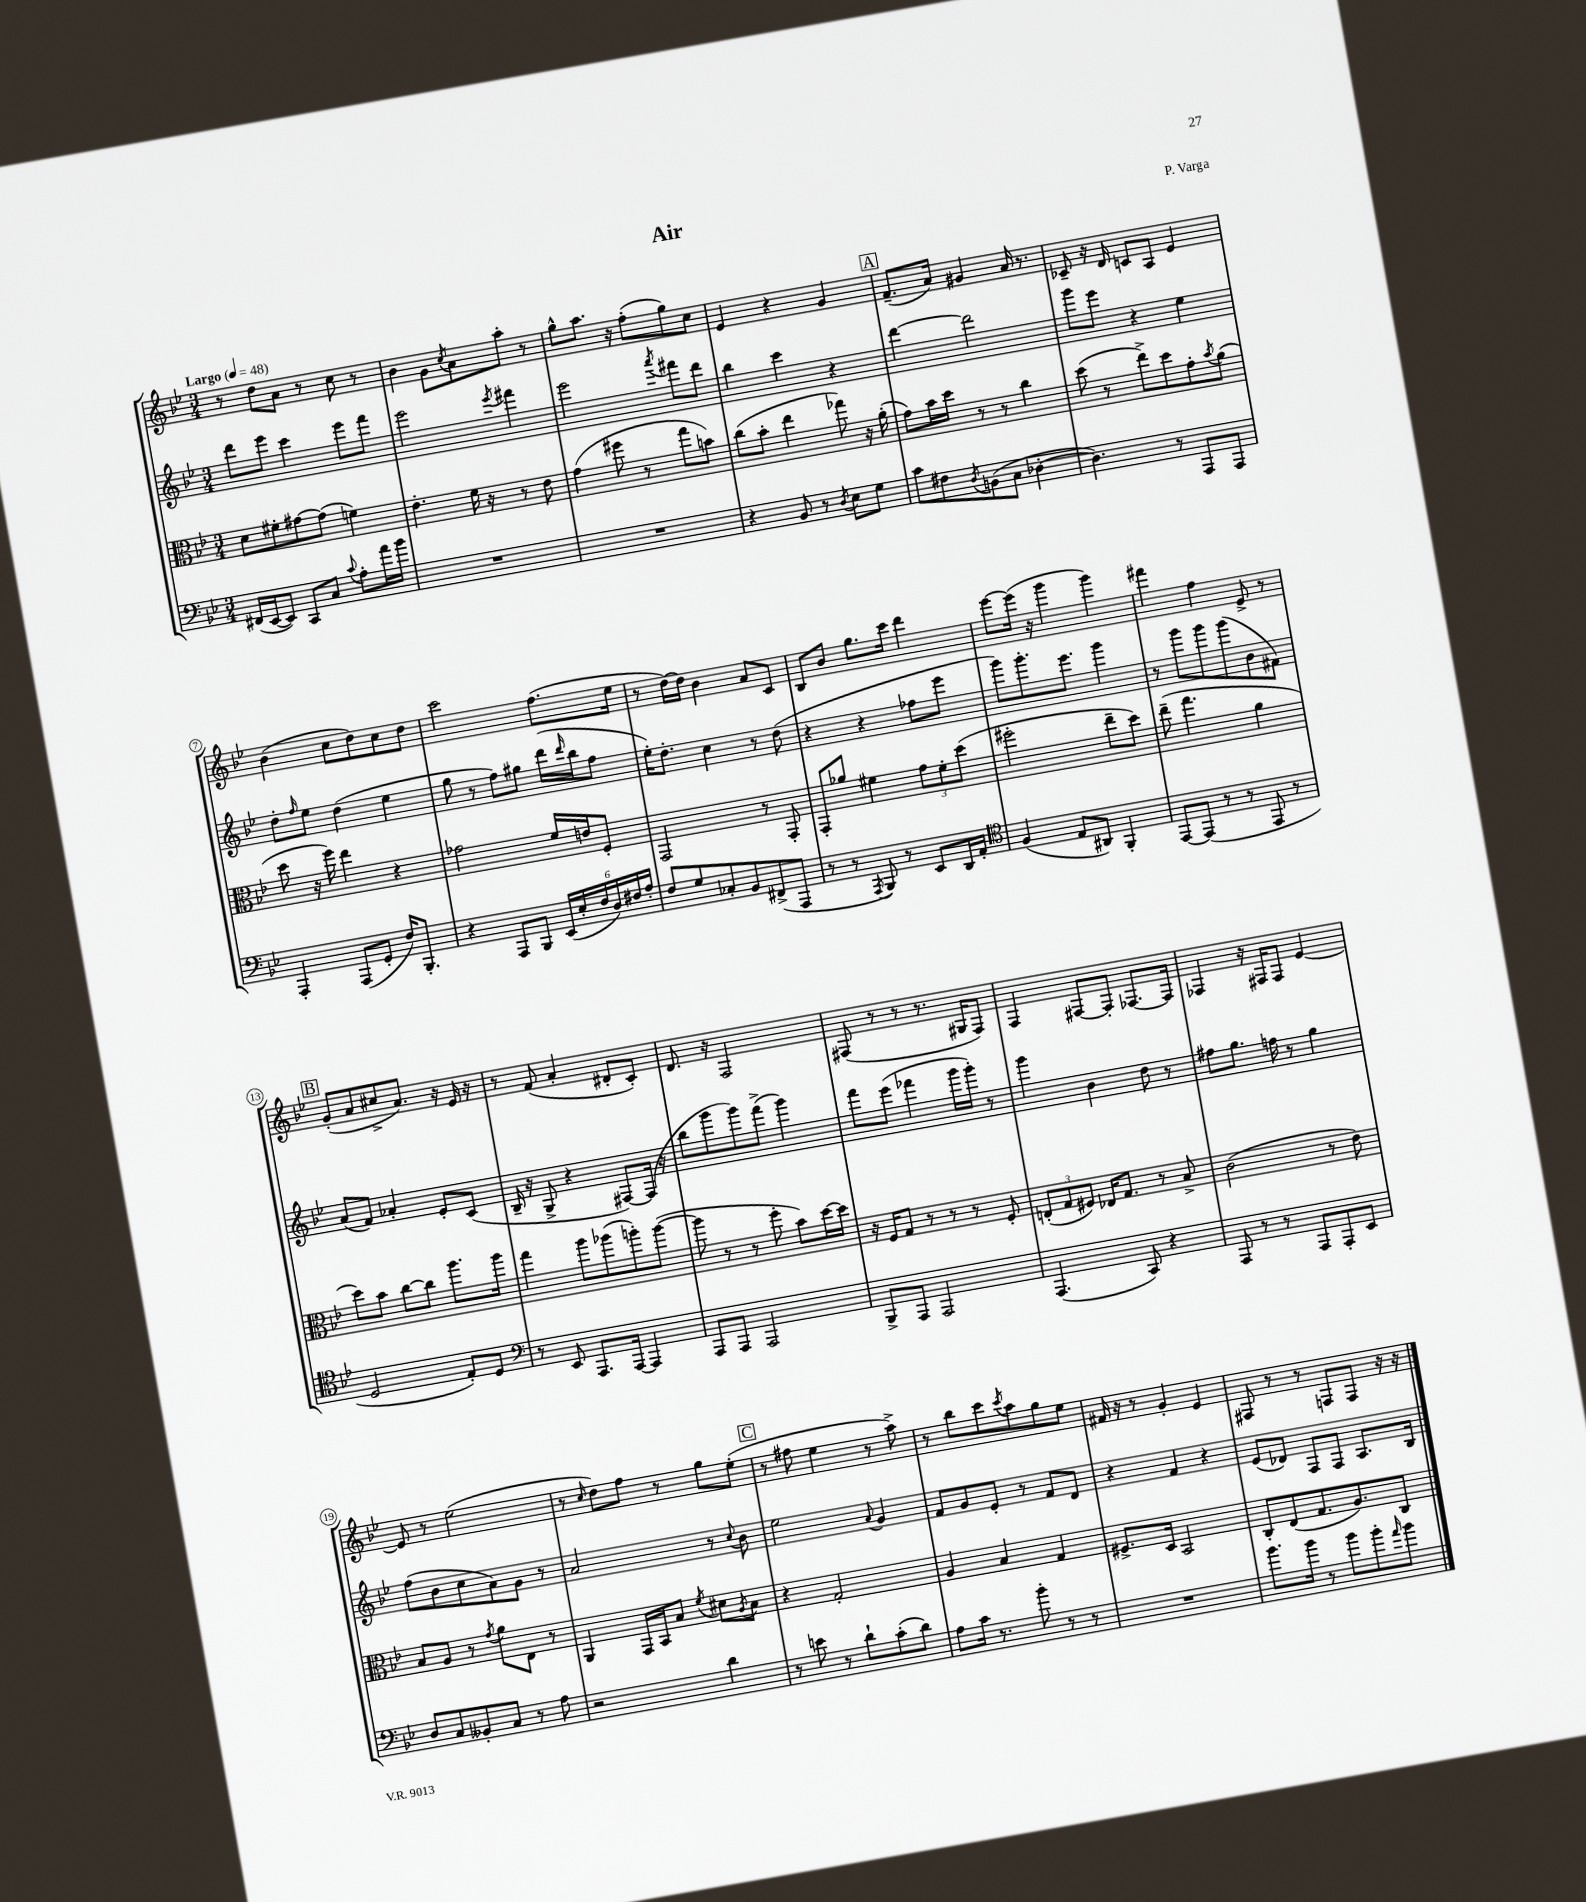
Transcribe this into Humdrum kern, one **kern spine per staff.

**kern	**kern	**kern	**kern
*part4	*part3	*part2	*part1
*staff4	*staff3	*staff2	*staff1
*clefF4	*clefC3	*clefG2	*clefG2
*k[b-e-]	*k[b-e-]	*k[b-e-]	*k[b-e-]
*M3/4	*M3/4	*M3/4	*M3/4
*MM48	*MM48	*MM48	*MM48
=1	=1	=1	=1
!	!	!	!LO:TX:a:B:t=Largo
(16FF#X/LL	8d\L	8ddd\L	8r
[16EE-/J	.	.	.
8EE-/J])	8f#X'\	8eee-\J	8dd\L
8CC/L	[8g#X\	4ccc\	8a\J
8C/J	(8g#\J]	.	8r
8qqc/	.	.	.
8A'\L	4fn\)	8eee-\L	8cc\
16a\L	.	8fff\J	8r
16b-\JJ	.	.	.
=2	=2	=2	=2
2.r	4.e-'\	2eee-\	4b-\
.	.	.	8g\L
.	.	.	8qcc/
.	16f\	.	8a\
.	16r	.	.
.	.	8qeee-/	.
.	8r	4fff#X\	8aa'\J
.	8e-\	.	8r
=3	=3	=3	=3
2.r	(4g\	2eee-\	8gg^^\L
.	.	.	8.aa\J
.	8ff#X\	.	.
.	.	.	16r
.	8r	.	(8ff'\L
.	.	8qaaa/	.
.	8gg\L	8fff#X\L	8gg\)
.	8bn\J)	8ddd\J	8cc\J
=4	=4	=4	=4
4r	(8cc\L	4bb-\	4e-/
.	8b-'\J	.	.
8BB-/	4ee-\	4ccc\	4r
8r	.	.	.
8qD/	.	.	.
8E-\L	8gg-X\)	4r	4g/
8G\J	16r	.	.
.	(16a'\	.	.
!!LO:REH:place=s1:t=A
=5	=5	=5	=5
8c\L	8g\L)	[4ddd\	(8.f~/L
8F#X\	16b-\L	.	.
.	16dd\JJ	.	16a/Jk)
8qD/	.	.	.
(8BBn\	8r	2ddd\]	4g#X/
8C\J	8r	.	.
[4D-X'\	4cc\	.	16a/
.	.	.	8.r
=6	=6	=6	=6
4.D-\])	(8dd\	8ggg\L	8c-X~/
.	8r	8eee-\J	16r
.	.	.	16d/
.	8ee-^\L)	4r	8cn/L
8r	8dd\	.	8A/J
8AAA/L	8g'\	4ee-\	4e-/
.	8qb-/	.	.
8AAA/J	(8a\J	.	.
!!LO:LB:g=z
=7	=7	=7	=7
4AAA'/	8dd\	8dd'\L	(4b-\
.	.	16qqff/	.
.	16r	8ee-\J	.
.	16ff\)	.	.
(8AAA/L	4ee-\	(4dd\	8cc\L
8GG'/J	.	.	8dd\)
16F/KL)	4r	4ee-\	8cc\
8.BBB-'/J	.	.	.
.	.	.	8dd\J
=8	=8	=8	=8
4r	2g-X\	8gg\	2ccc\
.	.	8r	.
8AAA/L	.	8ff\L)	.
8BBB-/J	.	8gg#X\J	.
(24EE-/LL	16f/LL	(16ddd\LL	(8.ff\L
24E-'/	.	.	.
.	.	16qqddd/	.
.	16en/J	16bb-\J	.
24F/	.	.	.
24D/)	8F'/J	8ff\J	.
24F#X/	.	.	.
.	.	.	16ee-\Jk
24A'/JJ	.	.	.
=9	=9	=9	=9
8F/L	2GG/	16ee-'\KL)	8r
.	.	8.dd'\J	.
8G/	.	.	[16dd\LL)
.	.	.	16dd\JJ]
8C-X'/	.	4cc\	4b-\
8BB-/	.	.	.
(8FF#X^/	8r	8r	8a/L
8AAA/J	8GG'/	(8dd\	8c/J
=10	=10	=10	=10
8r	8GG'/L	4r	8B-/L
8r	8a-X/J	.	8b-/J
8qAAA/	.	.	.
8BBB-/)	4f#X\	4r	8.gg\L
8r	.	.	.
.	.	.	16ccc\Jk
8EE-/L	12g\L	8ff-X\L	4ddd\
.	12f#'\	.	.
16DD/L	.	8eee-\J	.
.	(12dd\J	.	.
16AA'/JJ	.	.	.
=11	=11	=11	=11
*clefC4	*	*	*
(4F/	2ff#X'\	8ggg\L)	[8eee-\L
.	.	8.ggg'\	(16eee-\Jk]
.	.	.	16r
8E-/L	.	.	4ggg\
.	.	8.eee-\J	.
8AA#X/J)	.	.	.
4FF'/	8ee-~\L	4ggg\	4ggg\)
.	8dd\J)	.	.
=12	=12	=12	=12
[8EE-/L	(8ee-~\	8r	4fff#X\
(8EE-/J]	4.gg\	8ggg\L	.
8r	.	8ggg\	4ff\
8r	.	(8ggg\	.
8EE-/	4a\	8b-\	8e-^/
8r	.	8f#X\J)	8r
!!LO:LB:g=z
!!LO:REH:place=s1:t=B
=13	=13	=13	=13
2D/	8dd\L)	(8a/L	(8g'/L
.	8b-\J	8f/J)	8a/
.	[8cc\L	4a-X'/	8cc#X^/
.	8cc\J]	.	8.a/J)
8E-'/L)	8.aa\L	8e-'/L	.
.	.	.	16r
8D/J	.	(8c/J	16e-/
.	16aa\Jk	.	16r
=14	=14	=14	=14
*clefF4	*	*	*
8r	4gg\	16B-~/	8r
.	.	16r	.
8EE-/	.	8G^/	(8f/
8.AAA/L	8aa\L	4r	4a'/
.	(8aa-X\	.	.
[16AAA/Jk	.	.	.
4AAA/]	8aan'\)	[8F#X/L)	8d#X'/L
.	([8aa\J	(16F#/Jk]	8c'/J)
.	.	16r	.
=15	=15	=15	=15
8AAA/L	8aa\]	8bb-\L	8.d/
8AAA/J	8r	8ggg\	.
.	.	.	16r
2AAA/	8r	8ggg\)	2F/
.	8ff'\	(8fff^\J	.
.	8b-\L)	4ggg\)	.
.	[16dd\L	.	.
.	16dd\JJ]	.	.
=16	=16	=16	=16
8BBB-^/L	16r	8fff\L	(8F#X/
.	16F/KL	.	.
8AAA/J	8G/J	(8eee-\J	8r
2AAA/	8r	4fff-X\	8r
.	8r	.	8.r
.	8r	16ggg\LL	.
.	.	16ggg'\JJ)	16G#X/KL
.	8F'/	8r	8F#/J)
=17	=17	=17	=17
(4.AAA/	(12En'/L	4ggg\	4F/
.	12G/	.	.
.	12F#X/J)	.	.
.	16E-X/KL	4b-\	[8F#X/L
.	8.G/J	.	.
8CC/)	.	.	8F#'/J]
4r	8r	8dd\	[8.F-X/L
.	8B-^/	8r	.
.	.	.	16F-/Jk]
=18	=18	=18	=18
8AAA/	(2c\	8ff#X\L	4F-X/
8r	.	8.gg\J	.
8r	.	.	16r
.	.	16ffn\	16F#X/KL
8AAA/L	.	8r	8F#/J
8AAA'/	8r	4gg\	[4e-/
8EE-/J	8e-\)	.	.
!!LO:LB:g=z
=19	=19	=19	=19
8D/L	8B-/L	(8ff\L	8e-/]
8C/	8A/J	8b-\	8r
8BB--X'/	8r	8cc\	(2ee-\
.	8qg/	.	.
8C/J	8a\L	8a\)	.
8r	8E-\J	8g\J	.
8A\	8r	8r	.
=20	=20	=20	=20
2r	4AA/	2a/	8r
.	.	.	16qqcc/
.	.	.	8dd\L)
.	16GG/LL	.	8ff\J
.	16BB-/J	.	.
.	8B-/J	.	8r
.	8qf/	.	.
4d\	8d#X\L	8r	8gg\L
.	8qA/	8qqcc/	.
.	8B-\J	8b-\	(8ee-'\J
!!LO:REH:place=s1:t=C
=21	=21	=21	=21
8r	4r	2ee-\	8r
8en\	.	.	8ff#X\
8r	2G'/	.	4ee-\
8d`\L	.	.	.
.	.	8qqa/	.
(8c'\	.	4g/	8r
8d\J)	.	.	8aa^\)
=22	=22	=22	=22
8A\L	4A/	8f/L	8r
16c\Jk	.	8g/	8bb-\L
8.r	.	.	.
.	4B-/	8e-'/J	8ccc\
.	.	.	8qccc/
8b-'\	.	8r	8aa\
8r	4G/	8f/L	8gg\
8r	.	8d/J	8ee-\J
=23	=23	=23	=23
2.r	8.F#X^/L	4r	16f#X/
.	.	.	16r
.	.	.	8r
.	16D/Jk	.	.
.	2BB-/	4f/	4g'/
.	.	4r	4e-/
=24	=24	=24	=24
8.b-\L	8C'/L	(8e-/L	8F#X/
.	(8E-/	8d-X/J)	8r
16b-\Jk	.	.	.
8r	8.G/	8F/L	8r
8b-\L	.	8F/J	8Fn/L
.	8.A/)	.	.
8b-'\	.	8.A/L	8F/J
16qqa/	.	.	.
8b-\J	8C/J	.	16r
.	.	16B-/Jk	16r
==	==	==	==
*-	*-	*-	*-
